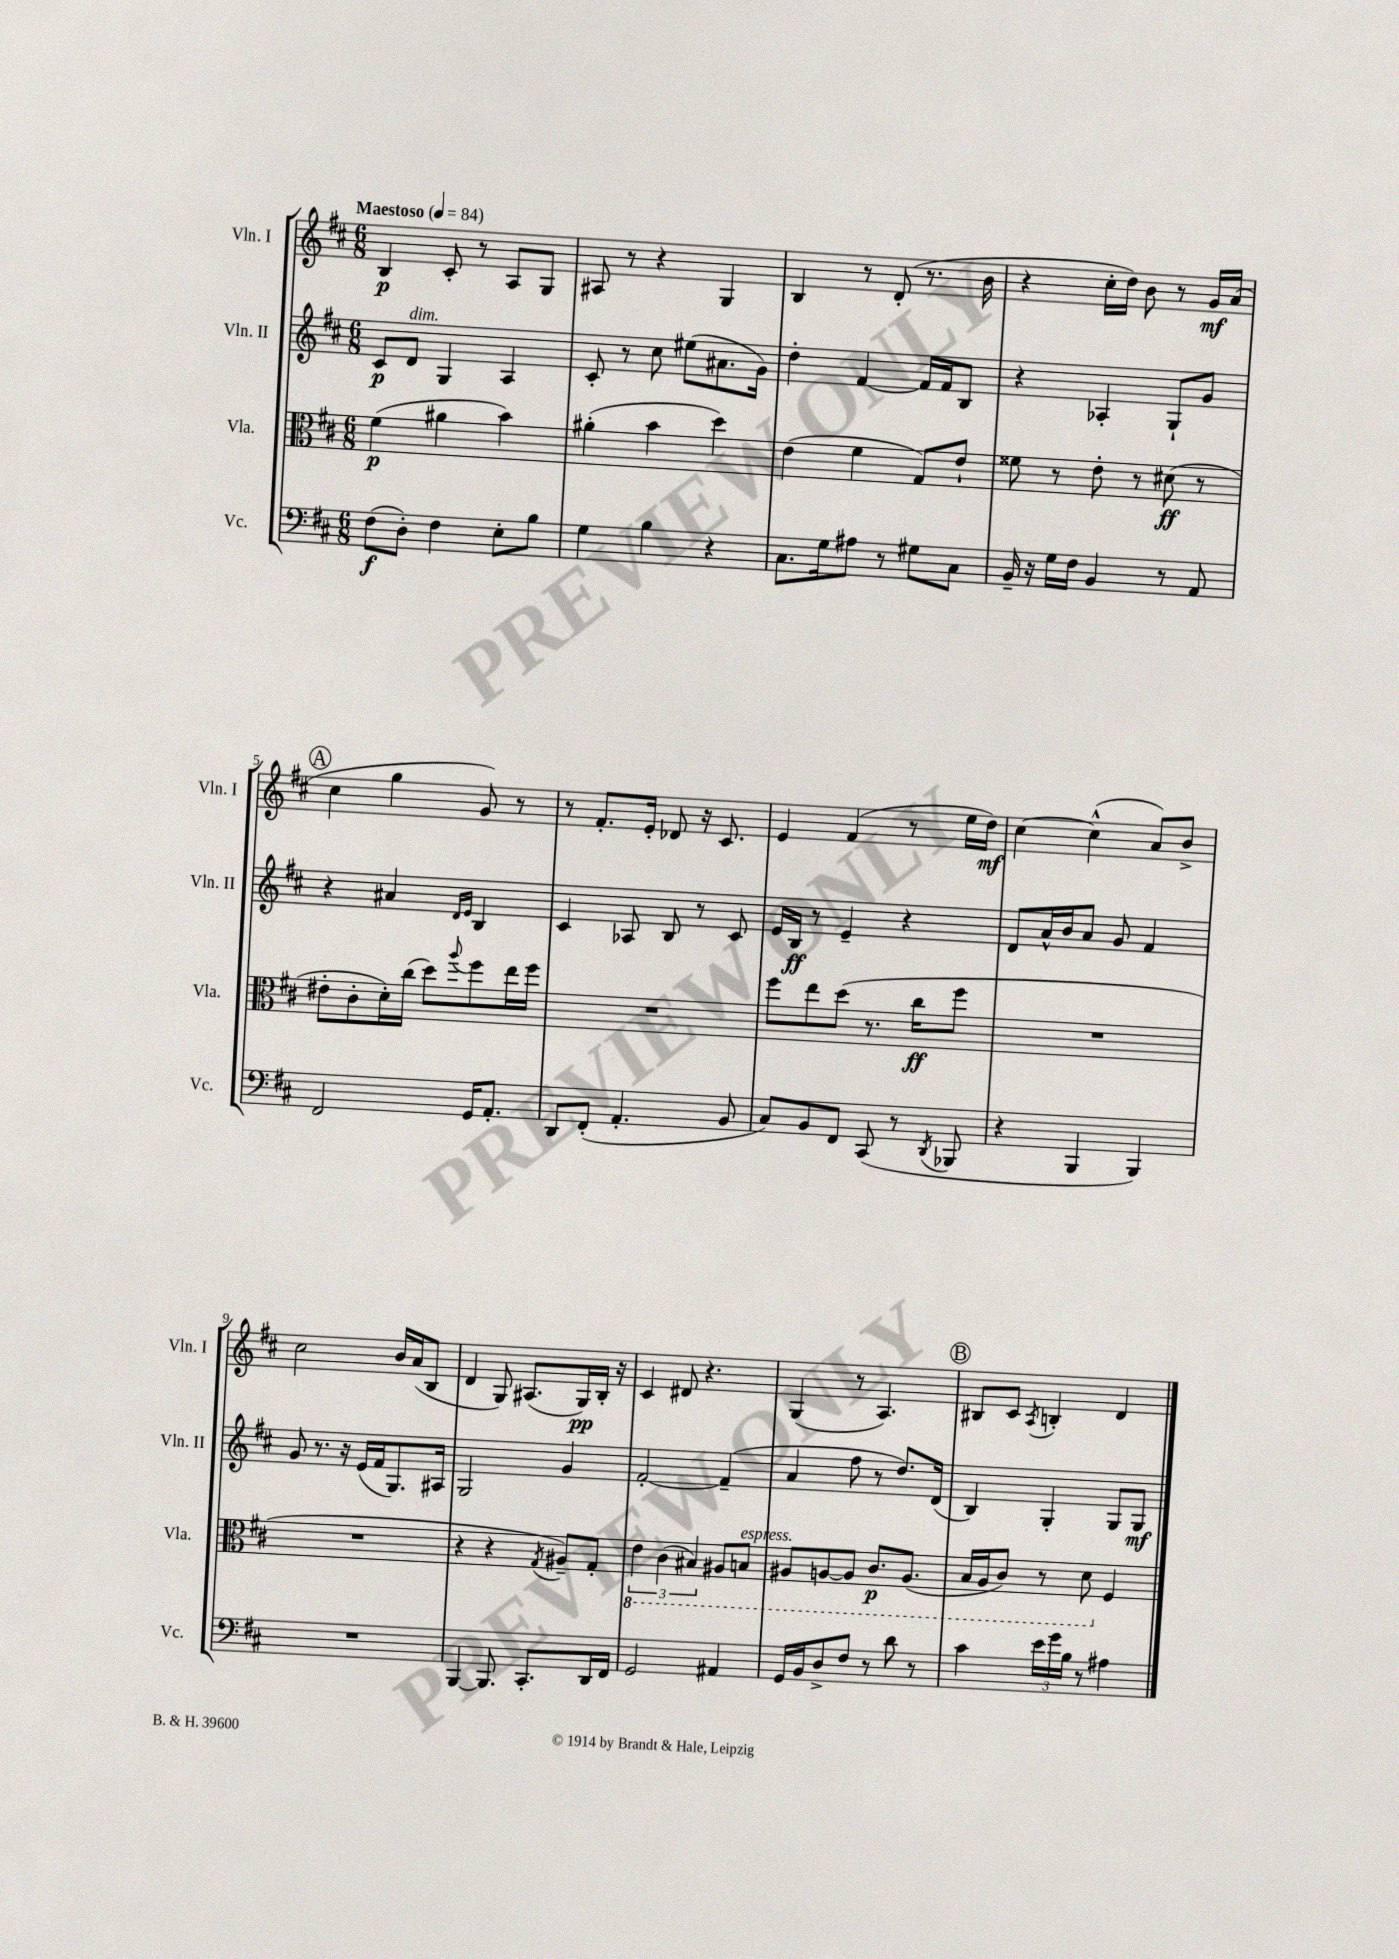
<<
\new StaffGroup <<
\new Staff = "s0" \with { instrumentName = "Vln. I" shortInstrumentName = "Vln. I" } {
    \clef treble \key d \major \numericTimeSignature \time 6/8 \tempo "Maestoso" 4 = 84
    b4\p cis'8-. r8 a8 g8 |
    ais8 r8 r4 g4 |
    b4 r8 d'8-.( r8. b'16 |
    r4 cis''16-. d''16) b'8 r8 g'16\mf a'16( |
    \mark \markup { \circle "A" } cis''4 g''4 g'8) r8 |
    r8 fis'8.-. e'16-. des'8 r16 cis'8. |
    e'4 fis'4( r8 e''16 d''16\mf) |
    cis''4~ cis''4-^( a'8) b'8-> |
    cis''2 b'16 a'16( b8 |
    d'4 g8) ais8.( g16\pp) b16-. r16 |
    cis'4 dis'8 r4. |
    g4( r8 a4.) |
    \mark \markup { \circle "B" } bis8 cis'8 \acciaccatura { a8 } b4-. d'4 \bar "|." |
}
\new Staff = "s1" \with { instrumentName = "Vln. II" shortInstrumentName = "Vln. II" } {
    \clef treble \key d \major \numericTimeSignature \time 6/8
    cis'8\p d'8^\markup { \italic "dim." } g4 a4 |
    cis'8-. r8 cis''8 eis''8( ais'8. g'16) |
    d''4-. fis'4~ fis'16 fis'16 b8 |
    r4 aes4-. g8-! g'8 |
    \mark \markup { \circle "A" } r4 ais'4 \grace { d'16 e'16 } b4 |
    cis'4 aes8 b8 r8 cis'8 |
    e'16 b16\ff r8 e'4-- r4 |
    d'8 a'16-^ b'16 a'8 g'8 fis'4 |
    g'8 r8. r16 e'16( fis'16 g8.) ais16 |
    g2 g'4 |
    fis'2~-. fis'4--( |
    a'4 fis''8 r8 d''8.) d'16( |
    \mark \markup { \circle "B" } b4) g4-. g8 g8\mf \bar "|." |
}
\new Staff = "s2" \with { instrumentName = "Vla." shortInstrumentName = "Vla." } {
    \clef alto \key d \major \numericTimeSignature \time 6/8
    fis'4\p( ais'4 b'4) |
    ais'4-.( b'4 d''4) |
    e'4( fis'4 g8) e'8-! |
    fisis'8 r8 e'8-. r8 dis'8\ff( r8 |
    \mark \markup { \circle "A" } eis'8-. cis'8-. d'16-.) cis''16( d''8) \appoggiatura { a''8 } fis''8 e''16 fis''16 |
    R2. |
    fis''8 e''8 d''8( r8. cis''16\ff fis''8 |
    R2. |
    R2. |
    r4 r4 \acciaccatura { g8 } ais8--) g8-. |
    \tuplet 3/2 { \ottava #-1 e4 cis4( bis,4) } ais,8 b,8^\markup { \italic "espress." } |
    ais,8 a,8~ a,8 cis8.\p a,8.( |
    \mark \markup { \circle "B" } b,16 a,16 cis8) r8 d8 \ottava #0 fis4 \bar "|." |
}
\new Staff = "s3" \with { instrumentName = "Vc." shortInstrumentName = "Vc." } {
    \clef bass \key d \major \numericTimeSignature \time 6/8
    fis8\f( d8-.) fis4 e8-. b8 |
    g4 b4 r4 |
    cis8. g16 ais8 r8 gis8 cis8 |
    b,16-- r16 g16 fis16 b,4 r8 a,8 |
    \mark \markup { \circle "A" } fis,2 g,16 a,8.-. |
    d,8 fis,8-.( a,4.-. b,8 |
    cis8) b,8 fis,8 cis,8( r8 \acciaccatura { d,8 } bes,,8 |
    r4 b,,4 b,,4) |
    R2. |
    b,,4~ b,,8. cis,8.-. d,16 fis,16 |
    g,2 ais,4 |
    g,16 b,16 d8-> fis8 r8 d'8 r8 |
    \mark \markup { \circle "B" } cis'4 \tuplet 3/2 { e'16 g'16 b16 } r8 ais4 \bar "|." |
}
>>
>>
